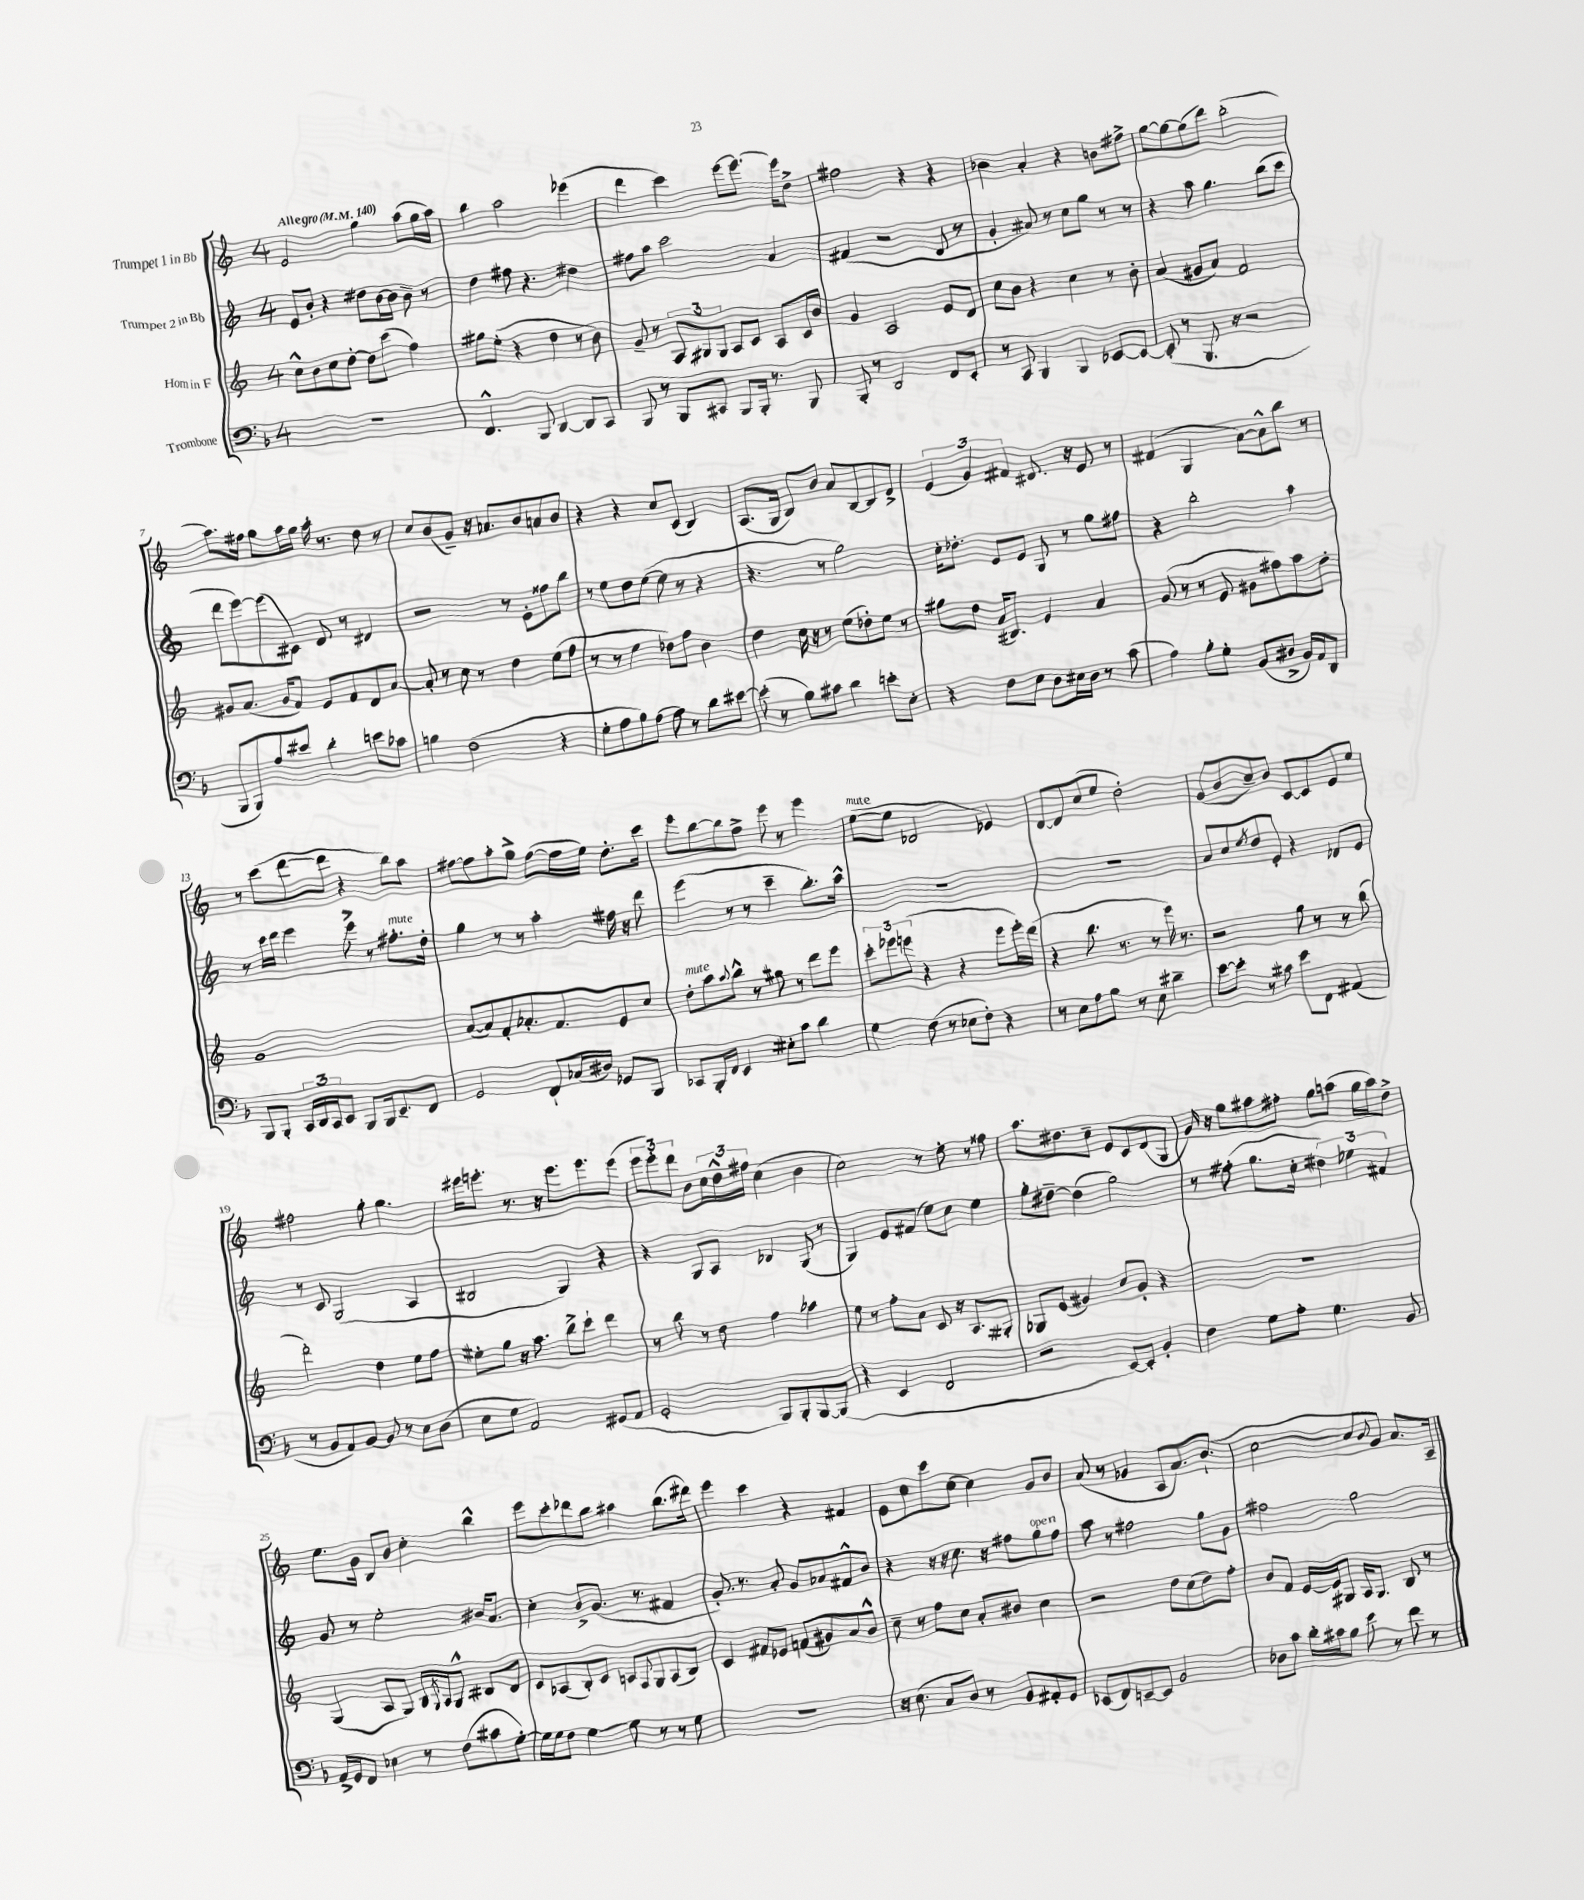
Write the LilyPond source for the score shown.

<<
\new StaffGroup <<
\new Staff = "s0" \with { instrumentName = "Trumpet 1 in Bb" } {
    \clef treble \key c \major \once \override Staff.TimeSignature.style = #'single-digit \time 4/4 \tempo "Allegro" 4 = 140
    e'2 g''4 a''8( g''16 a''16) |
    b''4 a''2 ees'''4( |
    d'''4 c'''4) e'''8~ e'''8.~ e'''16 d''8-> |
    fis''2 r4 r4 |
    bes'4 a'4-. r4 b'8 fis''8-> |
    g''8~ g''8~ g''8( d'''8) b''2-.( |
    a''8.) fis''16 g''8 a''16 g''16 a''16-. r8. d''8 r8 |
    c''8 b'8( g'8--) r16 aes'8. b'8 a'8 b'8 |
    r4 r4 c''8 c'8( b4) |
    a8.( g16 b8) b'8 a'8 b8~ b8 d'8-> |
    \tuplet 3/2 { e'4( g'4) fis'4 } dis'8. r16 e'8 r8 |
    fis'4( g4 a'8~) a'8-^ b''8 r8 |
    r8 c'''8( d'''8~ d'''8 r4 b''8) a''8 |
    fis''8~ fis''8 a''8-. g''8-> fis''8~( fis''16 e''16) d''8.-. c'''16 |
    e'''8 b''8~ b''8 f''8-> e'''8 r8 e'''4 |
    e''8~^\markup { \italic "mute" }( e''8 des'2 ees'4) |
    d'8~ d'8 c''8( e''8 d''2-.) |
    g'8( b'8 c''8--) b'8 c'8~ c'8 e'8 e''8 |
    fis''2 g''8-. g''4. |
    eis'''16 e'''8.-. r8. r16 e'''8. e'''8. e'''8( |
    \tuplet 3/2 { e'''8 e'''8-.) d'''8 } b'8 \tuplet 3/2 { c''16 d''16-^ fis''16 } c''4( b'4 |
    c''2) r8 e''8-. r8 fisis''8 |
    a''8. dis''8. c''8-- e'8 c'8 d'8( g8 |
    g'16) r16 g''8 ais''8 fis''8-. g''8 a''8( g''16 a''16) d''8-> |
    e''8. g'16 b8 b'8 c''4-. b''4-^ |
    e'''8 c'''8-. des'''8 b''8 ais''4 b''8.( dis'''16) |
    e'''4 c'''4 r4 fis'4 |
    e'8 c''8 c'''8 c''8~ c''4 g'8 b'8 |
    a'8( r8 ges'4 a8 a'8.) b'8.-!( |
    c''2~ c''8 \appoggiatura { b'8 } g'8) a'8. a16-- \bar "|." |
}
\new Staff = "s1" \with { instrumentName = "Trumpet 2 in Bb" } {
    \clef treble \key c \major \once \override Staff.TimeSignature.style = #'single-digit \time 4/4
    e'8 b'8-. r4 dis''8 b'16~ b'16 b'8-- r8 |
    d''4 fis''8 r4. dis''4 |
    fis''8 a''8 c'''2 a'4 |
    fis'4( r2 d'8 r8 |
    g'4-. ais'8) r8 c''8 g''8 r8 r8 |
    r4 a''8 g''4. b''8( c'''8 |
    d'''8 e'''8~) e'''8( cis'8) d'8 r8 dis'4 |
    r2 r8 e'8-. fisis''8 b''8 |
    r8 e''8 d''8 e''8~( e''8 r8 r4 |
    r4. r8 g''2) |
    c''16-. des''8.-. e'8 e'8 g8 r8 g''8 fis''8 |
    r4 b''2-. a''4 |
    r8 c'''16 d'''16 e'''4 e'''8-> r8 fis''8.-.^\markup { \italic "mute" } d''16-. |
    g''4 r8 r8 a''4-. fis''16 r16 d'''8 |
    e'''4( r8 r8 c'''4-- b''8.-.) a''16-^ |
    R1 |
    R1 |
    a'8 c''8 \acciaccatura { e''8 } d''8 e'8-. r4 des'8 e'8 |
    r8 c'8 g2( a4 |
    bis2 g4) r4 |
    r4 g8 a8 bes4 g8( r8 |
    g4) e'8 fis'8( e''8) c''8 e''4 |
    g''8-. dis''8~-- dis''4( g''2) |
    r8 fis''8-.( g''8. c''16-. \tuplet 3/2 { dis''4) ees''4 fis'4 } |
    g'8 r8 e''2-. bis'16 a'8. |
    c''4-. b'8-> g'8.( r8. fis'4 |
    g'8.-.) r8. a'8-. g'8 aes'8 fis'8-^ b'8 |
    r4 r16 r16 c''8. r16 fis''8 g''8^\markup { \italic "open" } fis''8 |
    a''8 r8 fis''2 g''8 g'8 |
    fis''2 g''2 \bar "|." |
}
\new Staff = "s2" \with { instrumentName = "Horn in F" } {
    \clef treble \key c \major \once \override Staff.TimeSignature.style = #'single-digit \time 4/4
    c''8-^ b'8 c''8 d''8~-. d''8 c'''8( f''4) |
    gis''8 e''8-.( r4 d''4 r8 b'8) |
    g'8-- r8 \tuplet 3/2 { a8 gis8 gis8 } a8 c'8 a8 c'16 b'16 |
    g'4 a2 e'8 d'8 |
    c''8 b'8 r4 c''4 r8 b'8-. |
    a'4( gis'8 a'8) f'2 |
    gis'8 a'8.( gis'16 f'8) e'8 f'8 d'8 a'8~ |
    a'8-. r8 c''8 r8 d''4 e''8( f''8 |
    r8 r8 e''4 des''8) f''8 b'4 |
    d''4 c''16 r16 r8 e''8( des''8-.) e''8 r8 |
    gis''8 d''8 a'16( bis8.) e'4 a'4 |
    g'8( r8 r8 e'8 gis'8 fis''8) a''8 d''8-. |
    g'1 |
    a'8~( a'8) f'8-. aes'8.-. f'8. e'8 c''8 |
    d''8-.^\markup { \italic "mute" } a''8 \appoggiatura { a''8 } b''8-^ r8 gis''8 r8 d'''8 e'''8 |
    \tuplet 3/2 { c'''8-. ees'''8 e'''8( } r4 r4 e'''8 e'''16-.) d'''16( |
    r4 b''8. r8. r8 e'''16) r8. |
    r2 g''8 r8 r8 b''8( |
    d'''2-.) d''4 e''8 f''8 |
    eis''8-. g''8 r16 a''8. b''8-> c'''8-! d'''4 |
    r8 b''8 r8 d''8 f''4 aes''4 |
    e''8 r8 f''8-. a'8 c'8 r16 a8. gis8-. |
    ges8 e'8( gis'4) c''8 gis'8-. r4 |
    R1 |
    g4( a8 g8) b16 \acciaccatura { g8 } a16 g8-^ bis8 d'8 |
    c'8 aes8( b8-.) c'8 a8 \appoggiatura { f8 } g8 a8( b8) |
    c'4 fis'8 ees'8 f'8( gis'8) a'8 b'8-^ |
    c''8-- r8 f''8 c''8 a'8-. bis'8 c''4 |
    r2 d''8 c''8( d''8) f''8-. |
    b'8 f'8 e'16~ e'16 gis8 a16 gis8. b8 r8 \bar "|." |
}
\new Staff = "s3" \with { instrumentName = "Trombone" } {
    \clef bass \key f \major \once \override Staff.TimeSignature.style = #'single-digit \time 4/4
    R1 |
    f,4.-^ bes,,8 d,4~ d,8 c,8 |
    bes,,8 r8 bes,,8 cis,8 bes,,8 bes,,16-. r8. bes,,8 |
    bes,,8-. r8 d,2 f,8 e,8-. |
    r8 c,8 bes,,4 bes,,4 ees,8~ ees,8~ |
    ees,8-.( r8 bes,,8. r16 r2 |
    bes,,8 bes,,8) a8 eis'8 d'4-. e'8 ces'8 |
    b4 f2( r4 |
    g8-. a8 bes8) a8~ a8 r8 d'8 eis'8~ |
    eis'8-.( r8 bes8) cis'8 d'4 e'8-. e8-. |
    r4 f8 e8 d8 eis16 d16 r8 c'8( |
    a4) bes8-. g8-. bes,8( dis8-> bes,16) a,16 d,8 |
    bes,,8 bes,,8-. \tuplet 3/2 { c,16 d,16 c,16 } e,8 bes,,8 bes,,16 e,8.-- f,8 |
    g,2 f,8-! ces16( dis16) ges,8 bes,,8 |
    ces,8 bes,,16-. f,16 e,4 eis8-. c'8 d'4 |
    g4 f8( r8 ees8 f8-.) r4 |
    r8 e8 a8 bes8 r8 e8 dis'4-- |
    e'8~ e'8-. r8 cis'8 e'8 f,8 ais,4( |
    r8 bes,8 a,8) bes,8~ bes,8 r8 e8 d8( |
    e8 g8 a,2) gis,8( a,8 |
    g,2-. bes,,8) bes,,8-. bes,,8~ bes,,8( |
    r4 e,4 f,2 |
    r2 e,8~) e,8-. bes,4-. |
    f4 g8 a8-. g4. bes,8 |
    a,16-> g,16 f,8 ees4 r8 f8( cis'8 g8~-.) |
    g16 g16 f8 g4~ g8 r8 r8 g8 |
    R1 |
    r16 e8.( c8 d8) r8 bes,8 ais,8-. g,8 |
    ees,8( f,8) e,8~-- e,8 bes,2 |
    des8 c'8 d'16-. cis'16 bes8 e'8 r8 f'8 r8 \bar "|." |
}
>>
>>
